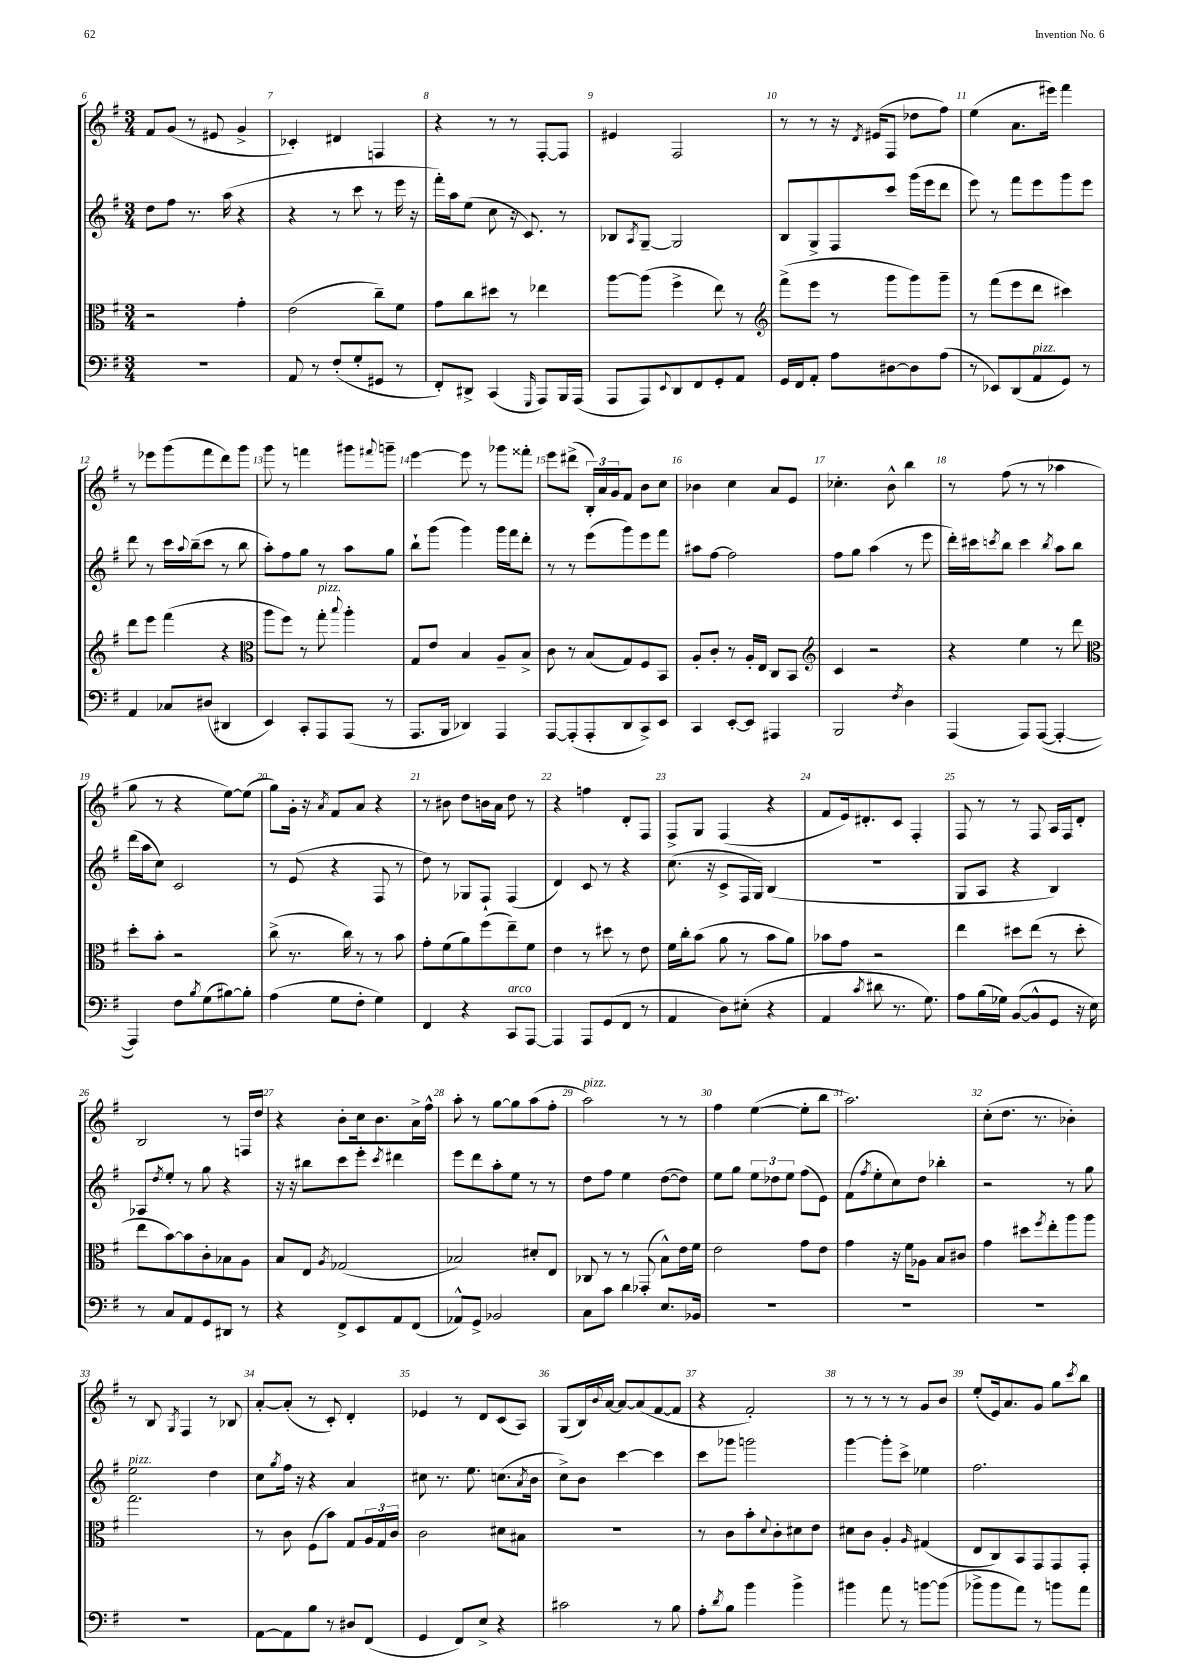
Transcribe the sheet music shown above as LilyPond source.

<<
\new StaffGroup <<
\new Staff = "s0" {
    \clef treble \key g \major \numericTimeSignature \time 3/4
    fis'8 g'8( r8 eis'8 g'4-> |
    ces'4-.) dis'4 f4 |
    r4 r8 r8 fis8~-. fis8 |
    eis'4 fis2 |
    r8 r8 r16 \acciaccatura { d'8 } eis'16( fis8 des''8 fis''8) |
    e''4( a'8. eis'''16) fis'''4 |
    r8 ees'''8 g'''8( fis'''8 d'''8) g'''8 |
    g'''8 r8 f'''4 gis'''8 \appoggiatura { fis'''8 } g'''8-- |
    e'''4~ e'''8 r8 ges'''8 fisis'''8-. |
    e'''8 dis'''8->( \tuplet 3/2 { b16-.) a'16 g'16 } fis'8 b'8 c''8 |
    bes'4 c''4 a'8 e'8 |
    ces''4.-. b'8-^ b''4 |
    r8 fis''8( r8 r8 aes''4 |
    g''8 r8 r4 e''8~) e''8( |
    g''8) g'16-. r16 \acciaccatura { a'8 } fis'8 a'8 r4 |
    r8 bis'8 d''8 b'16 a'16 d''8 r8 |
    r4 f''4 d'8-. fis8 |
    fis8-> g8 fis4( r4 |
    fis'8 e'16) dis'8.-. c'8 fis4-. |
    fis8 r8 r8 fis8 a16 fis16 d'8-. |
    b2 r8 f16 d''16 |
    r4 b'8-. c''16 b'8. a'16-> fis''16-^ |
    a''8-. r8 g''8~ g''8 a''8( fis''8-. |
    a''2^\markup { \italic "pizz." }) r8 r8 |
    fis''4 e''4~( e''8-. b''8 |
    a''2.) |
    c''8-.( d''8. r8. bes'4-.) |
    r8 b8 \acciaccatura { g8 } fis4 r8 bes8 |
    a'8~-. a'8-.( r8 c'8-.) d'4-. |
    ees'4 r8 d'8 c'8( a8) |
    g8( b16) \appoggiatura { b'8 } a'16~ a'8~ a'8( fis'8~ fis'8 |
    r4 fis'2-.) |
    r8 r8 r8 r8 g'8 b'8 |
    e''8-.( e'16) a'8. g'8 g''8 \acciaccatura { c'''8 } b''8 \bar "|." |
}
\new Staff = "s1" {
    \clef treble \key g \major \numericTimeSignature \time 3/4
    d''8 fis''8 r8. a''16( r4 |
    r4 r8 c'''8 r8 e'''16 r16 |
    fis'''16-.) a''16 e''8( c''8 r16 c'8.) r8 |
    bes8 \acciaccatura { a8 } g8~-- g2 |
    b8 g8-> fis8 c'''8 g'''16( e'''16 d'''8 |
    e'''8) r8 fis'''8 e'''8 g'''8 e'''8 |
    d'''8 r8 c'''16 \appoggiatura { a''8 } b''16--( c'''8 r8 b''8 |
    a''8-.) fis''8 g''8 r8 a''8 g''8 |
    b''8-! g'''8( g'''4) g'''16 fis'''16 d'''8-. |
    r8 r8 e'''8( g'''8) e'''8 fis'''8 |
    ais''8 fis''8~ fis''2 |
    fis''8 g''8 a''4( r8 e'''8 |
    d'''16-.) cis'''16 \acciaccatura { c'''8 } b''8 c'''4 \acciaccatura { b''8 } a''8 b''8 |
    d'''16( a''16 c''8) c'2 |
    r8 e'8( r4 fis8 r8 |
    d''8) r8 ges8 fis8-! fis4( |
    d'4) c'8 r8 r4 |
    c''8.( r16 c'8-> fis16 g16) b4( |
    R2. |
    g8 a8 r4 b4) |
    aes8 \acciaccatura { d''8 } e''8-. r8 g''8 r4 |
    r16 r16 bis''8 c'''8 e'''8-. \acciaccatura { c'''8 } dis'''4 |
    e'''8 d'''8 a''8-. e''8 r8 r8 |
    d''8 fis''8 e''4 d''8~( d''8) |
    e''8 g''8 \tuplet 3/2 { e''8 des''8 e''8 } fis''8( e'8) |
    fis'8( \acciaccatura { fis''8 } e''8-. c''8) d''8 bes''4-. |
    r2 r8 g''8 |
    e''2^\markup { \italic "pizz." } d''4 |
    c''8 \acciaccatura { g''8 } fis''16 r16 r4 a'4 |
    cis''8 r8. e''8. c''8.( \acciaccatura { a'8 } b'16 |
    c''8->) b'8 c'''4~ c'''4 |
    c'''8 ges'''8 g'''2 |
    g'''4~ g'''8-. c'''8-> ees''4 |
    fis''2. \bar "|." |
}
\new Staff = "s2" {
    \clef alto \key g \major \numericTimeSignature \time 3/4
    r2 g'4-. |
    e'2( c''8--) fis'8 |
    g'8 c''8 dis''8 r8 ees''4 |
    a''8~ a''8( fis''4-> e''8) r8 |
    \clef treble fis'''8->( e'''8 r8 g'''8 g'''8) g'''8-- |
    r8 fis'''8( e'''8 d'''8 cis'''4) |
    d'''8 e'''8 fis'''4( r4 |
    \clef alto a''8 fis''8) r8 g''8-.^\markup { \italic "pizz." } \appoggiatura { b''8 } a''4-. |
    g8 e'8 b4 a8-- b8-> |
    c'8 r8 b8( g8) fis8 b,8 |
    a8-. c'8-. r8 a16-. e16 c8 b,8 |
    \clef treble c'4 r2 |
    r4 e''4 r8 d'''8 |
    \clef alto d''8-. b'8-. r2 |
    c''8->( r8. c''16) r8 r8 b'8 |
    g'8-. fis'8( a'8) fis''8( e''8--) fis'8 |
    e'4 r8 dis''8 r8 e'8 |
    fis'16 c''16-. b'8( a'8 r8 b'8 a'8) |
    bes'8 g'8 r2 |
    e''4 dis''8 e''8( r8 dis''8-. |
    e''8 b'8~) b'8 c'8-. bes8 a8 |
    b8 e8 \acciaccatura { a8 } ges2( |
    bes2) dis'8-. e8 |
    ces8 r8 r8 ges,8-.( b8-^) e'16 fis'16 |
    e'2 g'8 e'8 |
    g'4 r16 fis'16 aes8 b8 cis'8 |
    g'4 dis''8 \acciaccatura { fis''8 } e''8-. a''8 a''8 |
    g''2. |
    r8 c'8 fis8( b'8) g8 \tuplet 3/2 { a16 g16 c'16 } |
    c'2 dis'8 bis8 |
    R2. |
    r8 c'8 b'8-. \appoggiatura { d'8 } c'8-. dis'8 e'8 |
    dis'8 c'8 a4-. \grace { a16 } gis4( |
    e8 c8) b,8 g,8 g,8 g,8-. \bar "|." |
}
\new Staff = "s3" {
    \clef bass \key g \major \numericTimeSignature \time 3/4
    R2. |
    a,8 r8 fis8-.( g8-. gis,8 r8 |
    fis,8-.) dis,8-> c,4( \grace { g,,16 } a,,8) b,,16 a,,16( |
    a,,8 a,,8) \appoggiatura { e,8 } d,8 fis,8 g,8-. a,8 |
    g,16 fis,16 a,8-. a8 dis8~ dis8 a8( |
    r8 ees,8) d,8( a,8^\markup { \italic "pizz." } g,8) r8 |
    a,4 ces8 dis8( dis,4 |
    e,4) c,8-. a,,8 a,,8( r8 |
    a,,8. b,,16 des,4) a,,4 |
    a,,8~ a,,8-.( a,,8-. d,8 c,8->) e,8 |
    c,4 e,8~-. e,8 ais,,4 |
    b,,2 \acciaccatura { fis8 } d4 |
    a,,4( a,,8) a,,8~( a,,4~-. |
    a,,4) fis8 \acciaccatura { b8 } g8( bis8~) bis8-. |
    a4( g8 fis8-. g4) |
    fis,4 r4 c,8^\markup { \italic "arco" } a,,8~ |
    a,,4 a,,8 g,8( fis,8 r8 |
    a,4 d8) eis8-.( r4 |
    a,4 \acciaccatura { c'8 } dis'8 r8. g8.) |
    a8 b16( ges16) b,8~( b,8-^ g,8 r16 e16) |
    r8 c8 a,8 g,8 dis,8 r8 |
    r4 fis,8-> e,8 a,8 fis,8( |
    aes,8-^) g,8-> bes,2 |
    c8 c'8 d'4 e8. bes,16 |
    R2. |
    R2. |
    R2. |
    R2. |
    a,8~ a,8 b8 r8 dis8 fis,8( |
    g,4 fis,8) e8-> r4 |
    cis'2 r8 b8 |
    a8-. \acciaccatura { d'8 } b8 b'4 b'4-> |
    bis'4 a'8 r8 b'8~ b'8( |
    bes'8-> bes'8 a'8) r8 b'8 a'8 \bar "|." |
}
>>
>>
\layout { \context { \Score currentBarNumber = #6 \override BarNumber.break-visibility = ##(#f #t #t) barNumberVisibility = #all-bar-numbers-visible } }
